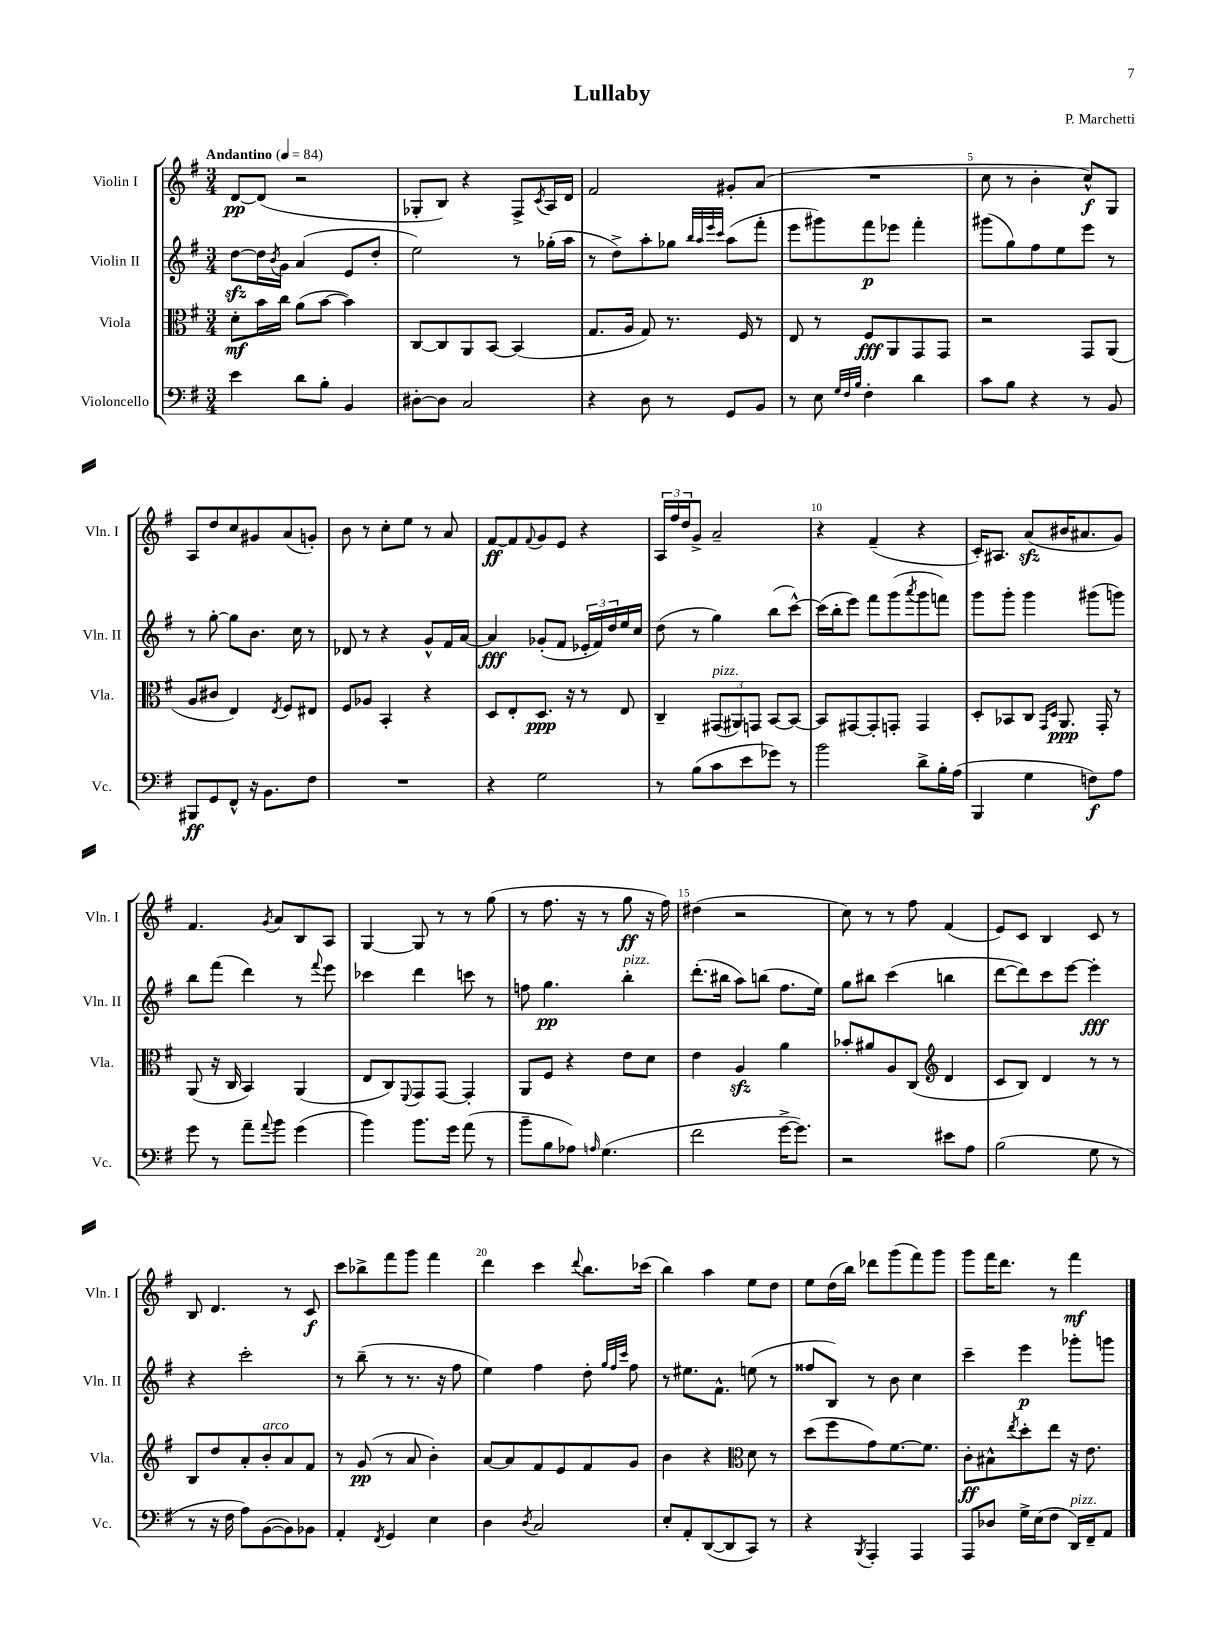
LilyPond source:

\header { title = "Lullaby" composer = "P. Marchetti" }
<<
\new StaffGroup <<
\new Staff = "s0" \with { instrumentName = "Violin I" shortInstrumentName = "Vln. I" } {
    \clef treble \key g \major \numericTimeSignature \time 3/4 \tempo "Andantino" 4 = 84
    d'8~\pp d'8( r2 |
    ges8-. b8) r4 fis8-> \acciaccatura { c'8 } a16 d'16 |
    fis'2 gis'8-. a'8( |
    R2. |
    c''8 r8 b'4-. c''8-^\f) g8 |
    a8 d''8 c''8 gis'8 a'8( g'8-.) |
    b'8 r8 c''8-. e''8 r8 a'8 |
    fis'8~\ff fis'8 \appoggiatura { fis'8 } g'8 e'8 r4 |
    \tuplet 3/2 { a16 fis''16 d''16 } g'8-> a'2-- |
    r4 fis'4--( r4 |
    c'16-.) ais8. a'8\sfz( bis'16 ais'8. g'8) |
    fis'4. \acciaccatura { g'8 } a'8 b8 a8 |
    g4~ g8 r8 r8 g''8( |
    r8 fis''8. r16 r8 g''8\ff r16 fis''16) |
    dis''4( r2 |
    c''8) r8 r8 fis''8 fis'4( |
    e'8) c'8 b4 c'8 r8 |
    b8 d'4. r8 c'8\f |
    c'''8 bes''8-> fis'''8 g'''8 fis'''4 |
    d'''4 c'''4 \appoggiatura { d'''8 } b''8. ces'''16( |
    b''4) a''4 e''8 d''8 |
    e''8 d''16( b''16) des'''8 g'''8( fis'''8) g'''8 |
    g'''8 fis'''16 d'''8. r8 fis'''4\mf \bar "|." |
}
\new Staff = "s1" \with { instrumentName = "Violin II" shortInstrumentName = "Vln. II" } {
    \clef treble \key g \major \numericTimeSignature \time 3/4
    d''8~\sfz d''16 \acciaccatura { b'8 } g'16 a'4( e'8 d''8-. |
    e''2) r8 ges''16-.( a''16 |
    r8 d''8->) a''8-. ges''8 \grace { b''32 a''32 e'''32 c'''32 } a''8( fis'''8-. |
    e'''8 gis'''8) fis'''8\p ees'''8 fis'''4-. |
    gis'''8( g''8) fis''8 e''8 e'''8 r8 |
    r8 g''8~-. g''8 b'8. c''16 r8 |
    des'8 r8 r4 g'8-^ fis'16 a'16~ |
    a'4\fff ges'8-.( fis'8 \tuplet 3/2 { ees'16-. fis'16) d''16 } e''16 c''16 |
    d''8( r8 g''4) b''8( c'''8~-^) |
    c'''16( b''16-. e'''8) fis'''8 g'''8( \acciaccatura { a'''8 } g'''8 f'''8) |
    g'''8 g'''8-. g'''4 gis'''8( g'''8) |
    b''8 fis'''8( d'''4) r8 \appoggiatura { fis'''8 } e'''8 |
    ces'''4 d'''4 c'''8 r8 |
    f''8 g''4.\pp b''4-.^\markup { \italic "pizz." } |
    d'''8.-.( bis''16 a''8) b''8( fis''8. e''16) |
    g''8 bis''8 c'''4( b''4 |
    d'''8~ d'''8) c'''8 e'''8~ e'''4-.\fff |
    r4 c'''2-. |
    r8 b''8--( r8 r8. r16 fis''8 |
    e''4) fis''4 d''8-. \grace { g''32 fis''32 c'''32 } fis''8 |
    r8 eis''8. fis'8.-^ e''8( r8 |
    fisis''8 b8) r8 b'8 c''4 |
    c'''4-- e'''4\p ges'''8-. g'''8 \bar "|." |
}
\new Staff = "s2" \with { instrumentName = "Viola" shortInstrumentName = "Vla." } {
    \clef alto \key g \major \numericTimeSignature \time 3/4
    d'8-.\mf b'16 c''16 a'8( b'8~ b'4) |
    c8~ c8 a,8 b,8~ b,4( |
    g8. a16 g8) r8. fis16 r8 |
    e8 r8 fis8\fff a,8 g,8 g,8 |
    r2 g,8 a,8( |
    a8 cis'8 e4) \acciaccatura { e8 } fis8 eis8 |
    fis8 aes8 b,4-. r4 |
    d8 e8-. d8.\ppp r16 r8 e8 |
    c4-- \tuplet 3/2 { gis,8^\markup { \italic "pizz." }( ais,8) g,8 } b,8~ b,8~ |
    b,8 gis,8~ gis,8-. g,8-. g,4 |
    d8-. bes,8 c8 \grace { g,16 d16 } a,8.\ppp g,16-. r8 |
    a,8( r16 c16 b,4) a,4( |
    e8 c8) \appoggiatura { fis,8 } g,8 g,8~ g,4-. |
    a,8 fis8 r4 e'8 d'8 |
    e'4 a4\sfz a'4 |
    bes'8-. ais'8 a8 c8( \clef treble d'4 |
    c'8 b8) d'4 r8 r8 |
    b8 d''8 a'8-. b'8-.^\markup { \italic "arco" } a'8 fis'8 |
    r8 g'8\pp( r8 a'8 b'4-.) |
    a'8~ a'8 fis'8 e'8 fis'8 g'8 |
    b'4 r4 \clef alto d'8 r8 |
    d''8( fis''8 g'8) fis'8.~ fis'8. |
    c'8-.\ff bis8-^ \acciaccatura { e''8 } d''8-. e''8 r16 e'8. \bar "|." |
}
\new Staff = "s3" \with { instrumentName = "Violoncello" shortInstrumentName = "Vc." } {
    \clef bass \key g \major \numericTimeSignature \time 3/4
    e'4 d'8 b8-. b,4 |
    dis8~-. dis8 c2 |
    r4 d8 r8 g,8 b,8 |
    r8 e8 \grace { g32 fis32 b32 } fis4-. d'4 |
    c'8 b8 r4 r8 b,8 |
    bis,,8\ff g,8 fis,8-^ r16 b,8. fis8 |
    R2. |
    r4 g2 |
    r8 b8( c'8 e'8 ges'8) r8 |
    b'2 d'8-> b16-. a16( |
    b,,4 g4 f8\f) a8 |
    g'8 r8 a'8-- \appoggiatura { a'8 } b'8 g'4( |
    b'4) b'8. g'16 a'8( r8 |
    b'8-- b8 aes8) \grace { a16 } g4.( |
    fis'2 g'16~-> g'8.) |
    r2 eis'8 a8 |
    b2( g8 r8 |
    r8 r16 fis16 a8) b,8~( b,8) bes,8 |
    a,4-. \acciaccatura { fis,8 } g,4 e4 |
    d4 \acciaccatura { d8 } c2 |
    e8-. a,8-. d,8~( d,8 c,8) r8 |
    r4 \acciaccatura { b,,8 } a,,4-. a,,4 |
    a,,8 des8 g16-> e16( fis8 d,16^\markup { \italic "pizz." }) fis,16-- a,8 \bar "|." |
}
>>
>>
\layout { \context { \Score \override BarNumber.break-visibility = ##(#f #t #t) barNumberVisibility = #(every-nth-bar-number-visible 5) } }
